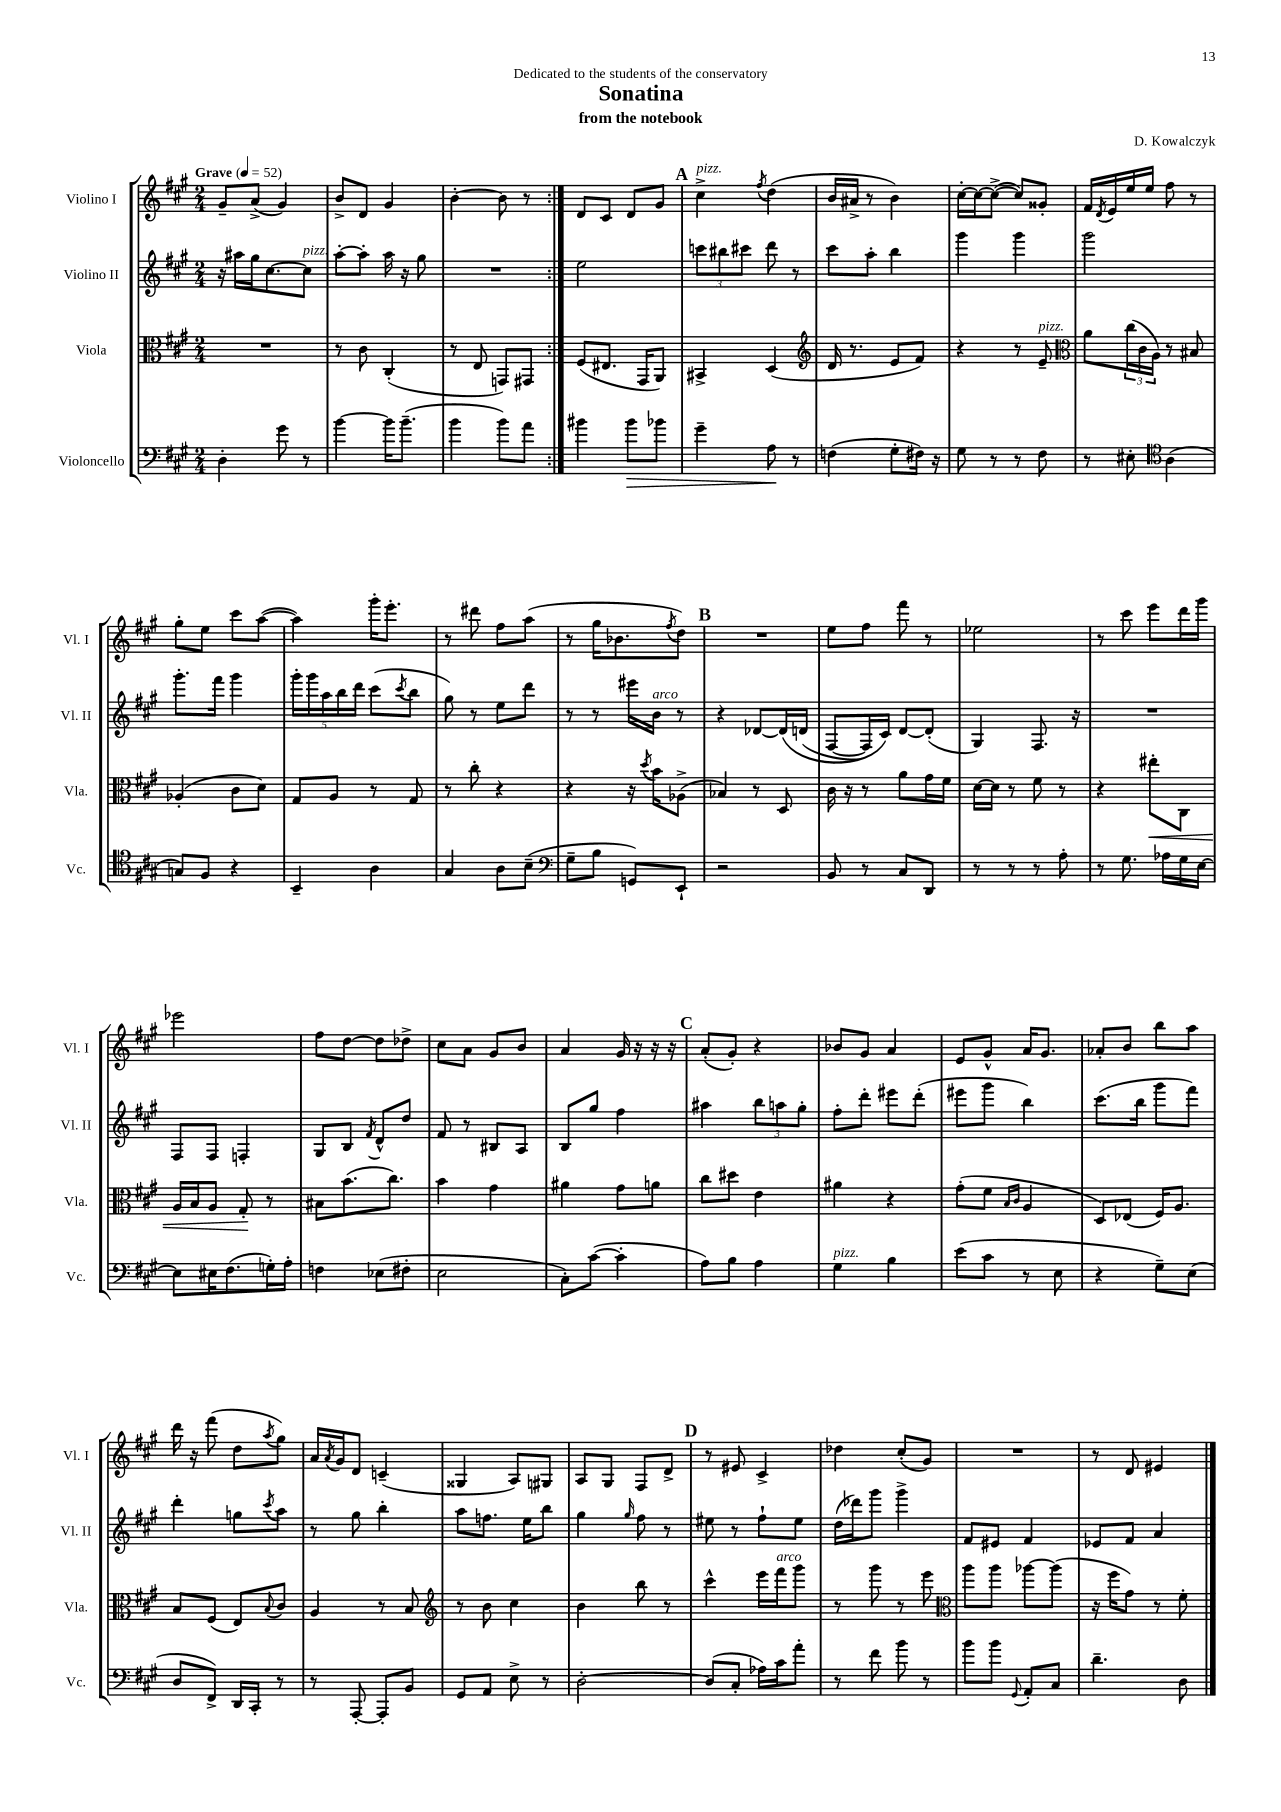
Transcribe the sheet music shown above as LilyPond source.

\header { title = "Sonatina" composer = "D. Kowalczyk" subtitle = "from the notebook" dedication = "Dedicated to the students of the conservatory" }
<<
\new StaffGroup <<
\new Staff = "s0" \with { instrumentName = "Violino I" shortInstrumentName = "Vl. I" } {
    \clef treble \key a \major \numericTimeSignature \time 2/4 \tempo "Grave" 4 = 52
    \repeat volta 2 { gis'8-- a'8->( gis'4) |
    b'8-> d'8 gis'4 |
    b'4~-. b'8 r8 | }
    d'8 cis'8 d'8 gis'8 |
    \mark \markup { \bold "A" } cis''4->^\markup { \italic "pizz." } \acciaccatura { fis''8 } d''4( |
    b'16 ais'16-> r8 b'4) |
    cis''16~-. cis''16~ cis''8~->( cis''8) gisis'8-. |
    fis'16 \acciaccatura { d'8 } e'16 e''16 e''16 fis''8 r8 |
    gis''8-. e''8 cis'''8 a''8~( |
    a''4) gis'''16-. e'''8.-. |
    r8 dis'''8 fis''8 a''8( |
    r8 gis''16 bes'8. \acciaccatura { fis''8 } d''8) |
    \mark \markup { \bold "B" } R2 |
    e''8 fis''8 fis'''8 r8 |
    ees''2 |
    r8 cis'''8 e'''8 d'''16 gis'''16 |
    ees'''2 |
    fis''8 d''8~ d''8 des''8-> |
    cis''8 a'8 gis'8 b'8 |
    a'4 gis'16 r16 r16 r16 |
    \mark \markup { \bold "C" } a'8-.( gis'8-.) r4 |
    bes'8 gis'8 a'4 |
    e'8 gis'8-^ a'16 gis'8. |
    aes'8-. b'8 b''8 a''8 |
    d'''16 r16 fis'''8( d''8 \acciaccatura { a''8 } gis''8) |
    a'16 \acciaccatura { a'8 } gis'16 d'8 c'4--( |
    gisis4 a8) gis8 |
    a8 gis8 fis8 d'8-> |
    \mark \markup { \bold "D" } r8 eis'8 cis'4-> |
    des''4 cis''8-.( gis'8) |
    R2 |
    r8 d'8 eis'4 \bar "|." |
}
\new Staff = "s1" \with { instrumentName = "Violino II" shortInstrumentName = "Vl. II" } {
    \clef treble \key a \major \numericTimeSignature \time 2/4
    \repeat volta 2 { r16 ais''16 gis''16 cis''8.~ cis''8^\markup { \italic "pizz." } |
    a''8~-. a''8-. a''16 r16 gis''8 |
    R2 | }
    e''2 |
    \mark \markup { \bold "A" } \tuplet 3/2 { c'''8 bis''8 cis'''8 } d'''8 r8 |
    cis'''8 a''8-. b''4 |
    gis'''4 gis'''4 |
    gis'''2 |
    gis'''8.-. fis'''16 gis'''4 |
    \tuplet 5/4 { gis'''16-. gis'''16 a''16 b''16 d'''16 } cis'''8( \acciaccatura { cis'''8 } b''8 |
    gis''8) r8 e''8 d'''8 |
    r8 r8 eis'''16 b'16^\markup { \italic "arco" } r8 |
    \mark \markup { \bold "B" } r4 des'8~ des'16\( d'16( |
    fis8~ fis16) cis'16\) d'8~ d'8-.( |
    gis4) fis8. r16 |
    R2 |
    fis8 fis8 f4-. |
    gis8 b8 \acciaccatura { fis'8 } d'8-^ d''8 |
    fis'8 r8 bis8 a8 |
    b8 gis''8 fis''4 |
    \mark \markup { \bold "C" } ais''4 \tuplet 3/2 { b''8 a''8 gis''8-. } |
    fis''8-. d'''8-. eis'''8 d'''8-.( |
    eis'''8 gis'''8 b''4) |
    cis'''8.( b''16 gis'''8 fis'''8) |
    d'''4-. g''8 \acciaccatura { cis'''8 } a''8 |
    r8 gis''8 b''4-. |
    a''8 f''8. e''16 b''8 |
    gis''4 \grace { gis''16 } fis''8 r8 |
    \mark \markup { \bold "D" } eis''8 r8 fis''8-! eis''8 |
    d''16( des'''16) gis'''8 gis'''4-> |
    fis'8 eis'8 fis'4 |
    ees'8 fis'8 a'4 \bar "|." |
}
\new Staff = "s2" \with { instrumentName = "Viola" shortInstrumentName = "Vla." } {
    \clef alto \key a \major \numericTimeSignature \time 2/4
    \repeat volta 2 { R2 |
    r8 cis'8 cis4-.( |
    r8 e8 g,8) gis,8 | }
    fis8( eis8. gis,16 a,8) |
    \mark \markup { \bold "A" } bis,4-> d4( |
    \clef treble d'16 r8. e'8 fis'8) |
    r4 r8 e'8--^\markup { \italic "pizz." } |
    \clef alto a'8 \tuplet 3/2 { cis''16( cis'16 a16) } r8 bis8 |
    aes4-.( cis'8 d'8) |
    gis8 a8 r8 gis8 |
    r8 cis''8-. r4 |
    r4 r16 \acciaccatura { d''8 } b'16 aes8->( |
    \mark \markup { \bold "B" } bes4) r8 d8 |
    cis'16 r16 r8 a'8 gis'16 fis'16 |
    d'16~ d'16 r8 fis'8 r8 |
    r4 eis''8-.\< cis8 |
    a16 b16 a8 gis8-.\! r8 |
    bis8 b'8.( cis''8.) |
    b'4 gis'4 |
    ais'4 gis'8 a'8 |
    \mark \markup { \bold "C" } cis''8 dis''8 e'4 |
    ais'4 r4 |
    gis'8-.( fis'8 \grace { b16 cis'16 } a4 |
    d8) ees8( fis16) a8. |
    b8 fis8( e8) \appoggiatura { b8 } cis'8 |
    a4 r8 b8 |
    \clef treble r8 b'8 cis''4 |
    b'4 b''8 r8 |
    \mark \markup { \bold "D" } cis'''4-^ e'''16 fis'''16^\markup { \italic "arco" } gis'''8 |
    r8 gis'''8 r8 e'''8 |
    \clef alto a''8 a''8 aes''8~ aes''8( |
    r16 fis''16 gis'8) r8 fis'8-. \bar "|." |
}
\new Staff = "s3" \with { instrumentName = "Violoncello" shortInstrumentName = "Vc." } {
    \clef bass \key a \major \numericTimeSignature \time 2/4
    \repeat volta 2 { d4-. gis'8 r8 |
    b'4~ b'16 b'8.--( |
    b'4 b'8) a'8 | }
    bis'4 bis'8\> bes'8 |
    \mark \markup { \bold "A" } gis'4-- a8\! r8 |
    f4( gis8-. fis16) r16 |
    gis8 r8 r8 fis8 |
    r8 eis8-. \clef tenor a4( |
    g8) fis8 r4 |
    b,4-- a4 |
    gis4 a8 b8--( |
    \clef bass gis8-- b8 g,8) e,8-! |
    \mark \markup { \bold "B" } r2 |
    b,8 r8 cis8 d,8 |
    r8 r8 r8 a8-. |
    r8 gis8. aes16 gis16 e16~ |
    e8 eis16 fis8.( g16-.) a16-. |
    f4 ees8( fis8-. |
    e2 |
    cis8-.) cis'8~( cis'4-. |
    \mark \markup { \bold "C" } a8) b8 a4 |
    gis4^\markup { \italic "pizz." } b4 |
    e'8( cis'8 r8 e8 |
    r4 gis8--) e8( |
    d8 fis,8->) d,16 cis,16-. r8 |
    r8 a,,8~-. a,,8-. b,8 |
    gis,8 a,8 e8-> r8 |
    d2~-. |
    \mark \markup { \bold "D" } d8( cis8-. aes16) cis'16 a'8-. |
    r8 fis'8 b'8 r8 |
    b'8 b'8 \appoggiatura { gis,8 } a,8-. cis8 |
    d'4.-- d8 \bar "|." |
}
>>
>>
\layout { \context { \Score \remove "Bar_number_engraver" } }
